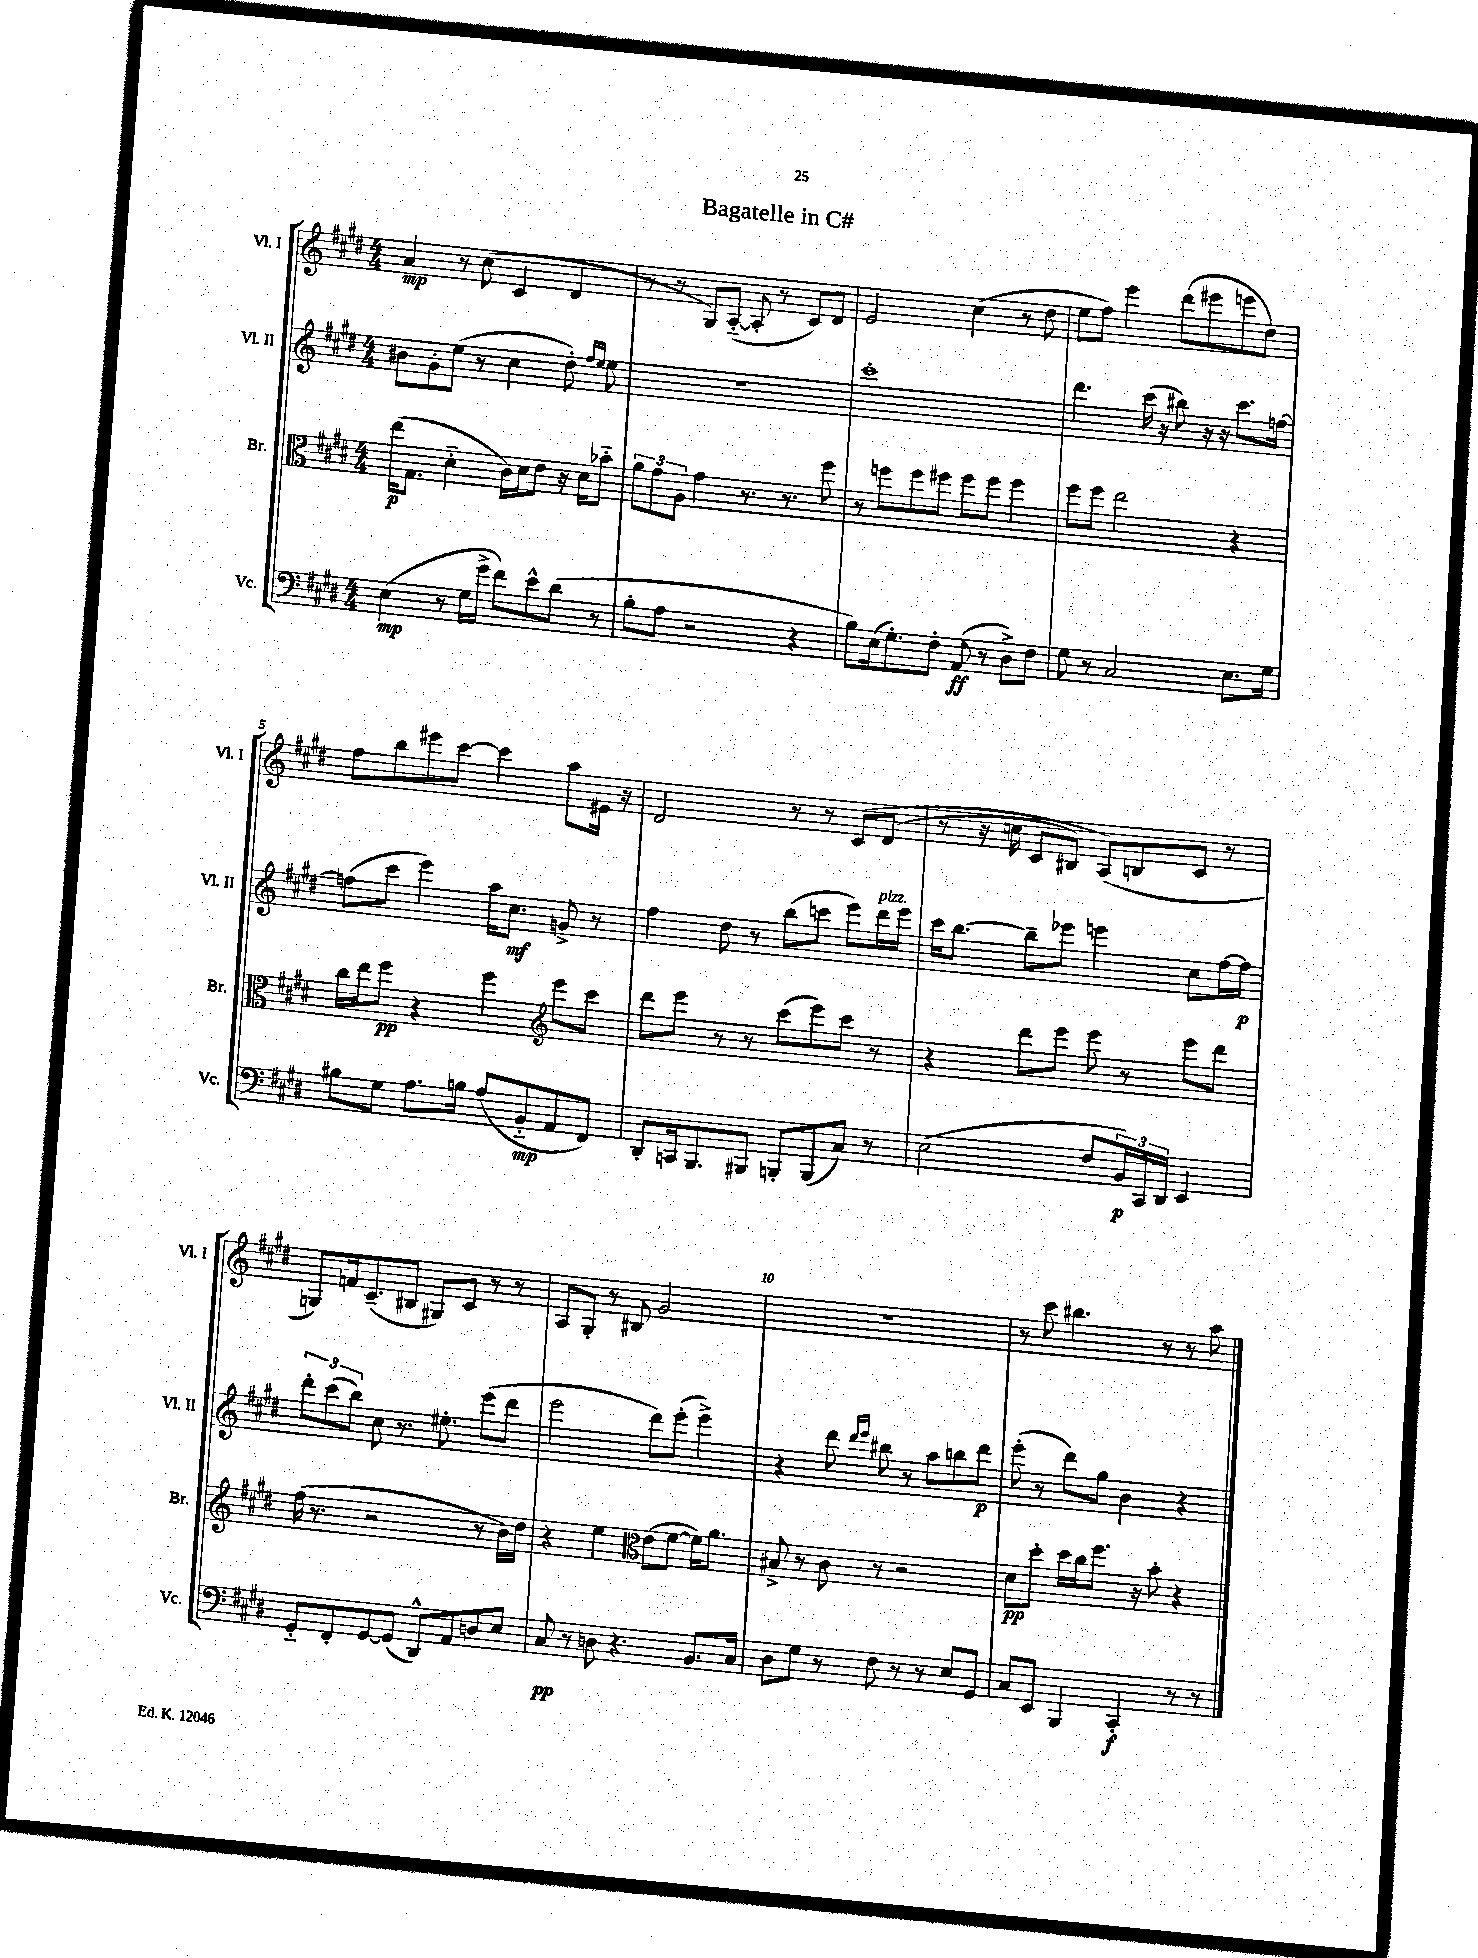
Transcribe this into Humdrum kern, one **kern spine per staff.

**kern	**dynam	**kern	**dynam	**kern	**dynam	**kern	**dynam
*part4	*part4	*part3	*part3	*part2	*part2	*part1	*part1
*staff4	*staff4	*staff3	*staff3	*staff2	*staff2	*staff1	*staff1
*I"Vc.	*	*I"Br.	*	*I"Vl. II	*	*I"Vl. I	*
*I'Vc.	*	*I'Br.	*	*I'Vl. II	*	*I'Vl. I	*
*clefF4	*	*clefC3	*	*clefG2	*	*clefG2	*
*k[f#c#g#d#]	*	*k[f#c#g#d#]	*	*k[f#c#g#d#]	*	*k[f#c#g#d#]	*
*M4/4	*	*M4/4	*	*M4/4	*	*M4/4	*
=1	=1	=1	=1	=1	=1	=1	=1
(4E\	mp	(16ee\KL	p	8b#X\L	.	4a/	mp
.	.	8.G#\J	.	.	.	.	.
.	.	.	.	8g#'\	.	.	.
8r	.	4d#\	.	(8ee\J	.	8r	.
16G#\LL	.	.	.	8r	.	(8cc#\	.
16g#^\JJ	.	.	.	.	.	.	.
8f#\L)	.	16c#\LL)	.	4cc#\	.	4c#/	.
.	.	16d#\J	.	.	.	.	.
8e^^\	.	8e\J	.	.	.	.	.
(8d#\J	.	16r	.	8dd#'\)	.	4d#/	.
.	.	16d#\KL	.	.	.	.	.
.	.	.	.	16qqff#/LL	.	.	.
.	.	.	.	16qqee/JJ	.	.	.
8r	.	8b-X\J	.	8ee\	.	.	.
=2	=2	=2	=2	=2	=2	=2	=2
8B'\L	.	12a\L	.	1r	.	8r	.
.	.	12g#\	.	.	.	.	.
8A\J	.	.	.	.	.	8r	.
.	.	12A\J	.	.	.	.	.
2r	.	4g#\	.	.	.	8G#/L)	.
.	.	.	.	.	.	([8A/J	.
.	.	8.r	.	.	.	8A'/]	.
.	.	.	.	.	.	8r	.
.	.	8.r	.	.	.	.	.
4r	.	.	.	.	.	8c#/L)	.
.	.	8ff#\	.	.	.	8d#/J	.
=3	=3	=3	=3	=3	=3	=3	=3
8B\L)	.	8r	.	1ccc#'	.	2e/	.
(16E\k	.	8ffn\L	.	.	.	.	.
8.G#'\)	.	.	.	.	.	.	.
.	.	8ff\	.	.	.	.	.
8F#'\J	.	8ff#X\J	.	.	.	.	.
(8AA/	ff	8ff#\L	.	.	.	(4cc#\	.
8r	.	8ff#\J	.	.	.	.	.
8D#^\L)	.	4ff#\	.	.	.	8r	.
8F#\J	.	.	.	.	.	8dd#\	.
=4	=4	=4	=4	=4	=4	=4	=4
8G#\	.	8ff#\L	.	4.ddd#\	.	8ee\L	.
8r	.	8ff#\J	.	.	.	8ff#\J)	.
2C#/	.	2ee\	.	.	.	4eee\	.
.	.	.	.	(16ccc#\	.	.	.
.	.	.	.	16r	.	.	.
.	.	.	.	8bb#X\)	.	(8ddd#\L	.
.	.	.	.	16r	.	8eee#X\	.
.	.	.	.	16r	.	.	.
8.E\L	.	4r	.	8.ccc#\L	.	8eeen\	.
.	.	.	.	.	.	8dd#\J)	.
16G#\Jk	.	.	.	[16ffn\Jk	.	.	.
!!LO:LB:g=z
=5	=5	=5	=5	=5	=5	=5	=5
8B#X\L	.	16cc#\LL	.	(8ffn\L]	.	8ff#\L	.
.	.	16ee\J	.	.	.	.	.
8G#\J	.	8ff#\J	pp	8ccc#\J	.	8bb\	.
8.A\L	.	4r	.	4eee\)	.	8eee#X\	.
.	.	.	.	.	.	[8ccc#\J	.
16Bn\Jk	.	.	.	.	.	.	.
(8A/L	.	4ff#\	.	16aa\KL	.	4ccc#\]	.
.	.	.	.	8.cc#\J	mf	.	.
8BB/	mp	.	.	.	.	.	.
*	*	*clefG2	*	*	*	*	*
8AA/	.	8eee\L	.	8gn^/	.	8aa\L	.
8FF#/J)	.	8ccc#\J	.	8r	.	16e#X\Jk	.
.	.	.	.	.	.	16r	.
=6	=6	=6	=6	=6	=6	=6	=6
8DD#'/L	.	8ddd#\L	.	4ff#\	.	2d#/	.
16CCn/k	.	8eee\J	.	.	.	.	.
8.BBB/	.	.	.	.	.	.	.
.	.	8r	.	8dd#\	.	.	.
8BBB#X/J	.	8r	.	8r	.	.	.
8BBBn'/L	.	(8ccc#\L	.	(8bb\L	.	8r	.
(8BBB/	.	8eee\)	.	8cccn\J	.	8r	.
8C#/J)	.	8ccc#\J	.	8eee\L)	.	(8c#/L	.
!	!	!	!	!LO:TX:a:i:t=pizz.	!	!	!
8r	.	8r	.	16ddd#\L	.	(8d#/J	.
.	.	.	.	16eee\JJ	.	.	.
=7	=7	=7	=7	=7	=7	=7	=7
(2E\	.	4r	.	16ccc#\KL	.	8r	.
.	.	.	.	[8.bb\J	.	.	.
.	.	.	.	.	.	16r	.
.	.	.	.	.	.	16ccn\	.
.	.	8ddd#\L	.	8bb~\L]	.	8c#/L	.
.	.	8eee\J	.	8eee-X\J	.	8B#X/J)	.
8F#/L	.	8eee\	.	4eeen\	.	(8A/L)	.
24BB/L)	p	8r	.	.	.	8Bn/	.
24CC#/	.	.	.	.	.	.	.
24DD#/JJ	.	.	.	.	.	.	.
4EE/	.	8eee\L	.	8cc#\L	.	8c#/J	.
.	.	8ddd#\J	.	[16ff#\L	.	8r	.
.	.	.	.	16ff#\JJ]	p	.	.
!!LO:LB:g=z
=8	=8	=8	=8	=8	=8	=8	=8
8GG#/L	.	(16ff#\	.	12ddd#'\L	.	8Gn/L)	.
.	.	8.r	.	.	.	.	.
.	.	.	.	(12ccc#\	.	.	.
8FF#'/	.	.	.	.	.	16fn/k	.
.	.	.	.	12bb\J)	.	.	.
.	.	.	.	.	.	(8.c#~/	.
[8GG#/	.	2r	.	8cc#\	.	.	.
(8GG#/J]	.	.	.	8.r	.	8B#X/J	.
8DD#^^/L)	.	.	.	.	.	8G#X/L)	.
.	.	.	.	8.ee#X'\	.	.	.
8AA/	.	.	.	.	.	8c#/J	.
8Dn/	.	8r	.	(8eee\L	.	8r	.
8E/J	.	16b\LL)	.	8ddd#\J	.	8r	.
.	.	16dd#\JJ	.	.	.	.	.
=9	=9	=9	=9	=9	=9	=9	=9
8C#/	pp	4r	.	2eee\	.	8A/L	.
8r	.	.	.	.	.	8G#'/J	.
8Dn\	.	4ee\	.	.	.	8r	.
4.r	.	.	.	.	.	8B#X/	.
*	*	*clefC3	*	*	*	*	*
.	.	(8e\L	.	8ddd#\L)	.	2g#/	.
.	.	[8f#\J	.	(8eee'\J	.	.	.
8.BB/L	.	16f#\KL])	.	4eee^\)	.	.	.
.	.	8.a\J	.	.	.	.	.
16C#/Jk	.	.	.	.	.	.	.
=10	=10	=10	=10	=10	=10	=10	=10
8D#\L	.	8B#X^/	.	4r	.	1r	.
8G#\J	.	8r	.	.	.	.	.
8r	.	8c#\	.	8ddd#\	.	.	.
.	.	.	.	16qqddd#/LL	.	.	.
.	.	.	.	16qqeee/JJ	.	.	.
8F#\	.	8r	.	8bb#X\	.	.	.
8r	.	2r	.	8r	.	.	.
8r	.	.	.	8aa\L	.	.	.
8E/L	.	.	.	8bbn\	.	.	.
8GG#/J	.	.	.	8ddd#\J	p	.	.
=11	=11	=11	=11	=11	=11	=11	=11
8C#/L	.	8d#\L	pp	(8eee'\	.	8r	.
8EE/J	.	8dd#'\J	.	8r	.	8ccc#\	.
4BBB/	.	16dd#\LL	.	8ddd#\L)	.	4.bb#X\	.
.	.	16cc#\J	.	.	.	.	.
.	.	8.ff#\J	.	8gg#\J	.	.	.
4CC#'/	f	.	.	4b\	.	.	.
.	.	16r	.	.	.	.	.
.	.	8b'\	.	.	.	8r	.
8r	.	4r	.	4r	.	8r	.
8r	.	.	.	.	.	8aa\	.
==	==	==	==	==	==	==	==
*-	*-	*-	*-	*-	*-	*-	*-
